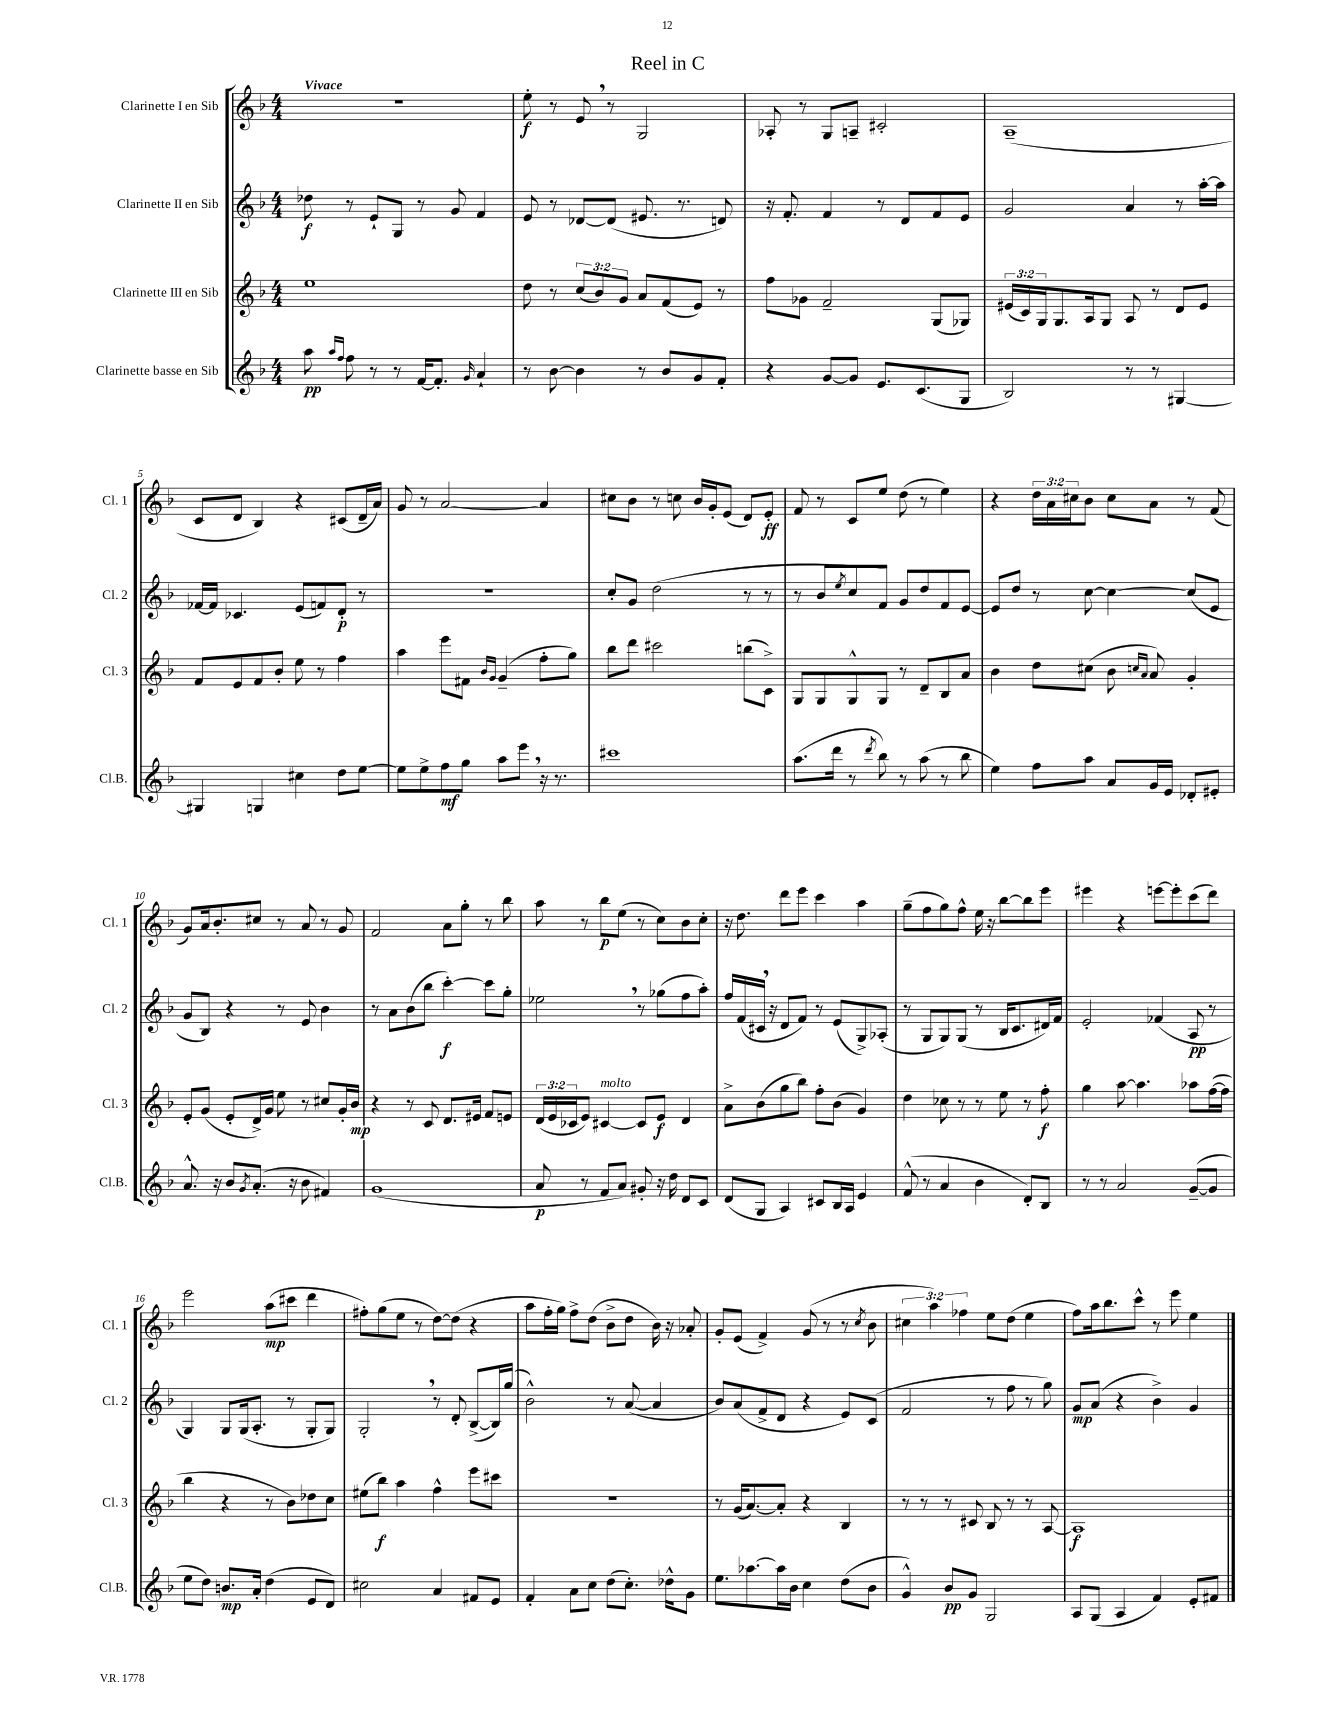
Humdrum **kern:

**kern	**kern	**kern	**kern
*staff4	*staff3	*staff2	*staff1
*clefG2	*clefG2	*clefG2	*clefG2
*k[b-]	*k[b-]	*k[b-]	*k[b-]
*M4/4	*M4/4	*M4/4	*M4/4
8aa	1ee	8dd-	1r
16qqaa	.	.	.
16qqff	.	.	.
8ff	.	8r	.
8r	.	8e`	.
8r	.	8G	.
[16f	.	8r	.
8.f']	.	.	.
.	.	8g	.
16qqg	.	.	.
4a`	.	4f	.
=	=	=	=
8r	8dd	8e	8ee'
[8b-	8r	8r	8r
4b-]	(12cc	[8d-	8e
.	12b-)	.	.
.	.	(8d-]	8r
.	12g	.	.
8r	8a	8.e#	2G
8b-	(8f	.	.
.	.	8.r	.
8g	8e)	.	.
8f'	8r	8d)	.
=	=	=	=
4r	8ff	16r	8A-'
.	.	8.f'	.
.	8g-	.	8r
[8g	2f~	4f	8G
8g]	.	.	8A~
8.e	.	8r	2c#'
.	.	8d	.
(8.c	.	.	.
.	(8G	8f	.
8G	8G-)	8e	.
=	=	=	=
2B-)	(24e#	2g	(1A~
.	24c)	.	.
.	24G	.	.
.	8.G	.	.
.	16A	.	.
.	8G	.	.
8r	8A	4a	.
8r	8r	.	.
[4G#	8d	8r	.
.	8e#	[16aa'	.
.	.	16aa]	.
=	=	=	=
4G#]	8f	[16f-	8c
.	.	16f-]	.
.	8e	4.c-	8d
4G	8f	.	4B-)
.	8b-'	.	.
4cc#	8ee	(8e	4r
.	8r	8f)	.
8dd	4ff	8d'	(8c#
[8ee	.	8r	16d~
.	.	.	16a)
=	=	=	=
8ee]	4aa	1r	8g
8ee^	.	.	8r
8ff	8eee	.	[2a
8gg	8f#	.	.
.	16qqb-	.	.
.	16qqg	.	.
8aa	(4g~	.	.
8eee	.	.	.
16r	8ff'	.	4a]
8.r	.	.	.
.	8gg)	.	.
=	=	=	=
1ccc#	8bb-	8cc'	8cc#
.	8ddd	8g	8b-
.	2ccc#	(2dd	8r
.	.	.	8cc
.	.	.	16b-
.	.	.	16g'
.	.	.	(8e
.	(8bb	8r	8d)
.	8c^)	8r	8e'
=	=	=	=
(8.aa	8G	8r	8f
.	8G	8b-	8r
16ddd	.	.	.
.	.	8qee	.
8r	8G^^	8cc	8c
8qddd	.	.	.
8bb-)	8G	8f)	8ee
8r	8r	8g	(8dd
(8aa	8d~	8dd	8r
8r	8B-	8f	4ee)
8bb-	8a	[8e	.
=	=	=	=
4ee)	4b-	8e]	4r
.	.	8dd	.
8ff	8dd	8r	24dd
.	.	.	24a
.	.	.	24cc#
8aa	(8cc#	[8cc	8b-
8a	8b-	4cc_	8cc#
.	16qqcc	.	.
.	16qqa	.	.
16g	8a)	.	8a
16e	.	.	.
8d-'	4g'	(8cc]	8r
8e#'	.	8e	(8f
=	=	=	=
8.a^^	8e'	8g	8g)
.	(8g	8B-)	16a
16r	.	.	8.b-'
8b-	8e'	4r	.
8qg	.	.	.
(8.a'	16d^)	.	8cc#
.	16g	.	.
.	8ee	8r	8r
16r	.	.	.
8b-	8r	8e	8a
4f#)	8cc#	4b-	8r
.	16g'	.	8g
.	16b-	.	.
=	=	=	=
(1g	4r	8r	2f
.	.	8a	.
.	8r	(8b-	.
.	8c	8bb-	.
.	8.d	[4ccc')	8a
.	.	.	8gg'
.	16e#	.	.
.	8f	8ccc]	8r
.	8e	8gg'	8bb-
=	=	=	=
8a	(24d	2ee-	8aa
.	24e	.	.
.	24c-	.	.
8r	8e)	.	8r
8f	[4c#	.	8bb-
8a)	.	.	(8ee
8g#'	8c#]	8r	8r
16r	8e	(8gg-	8cc)
16dd	.	.	.
8d	4d	8ff	8b-
8c	.	8aa')	8cc'
=	=	=	=
(8d	8a^	16ff	16r
.	.	(16f	8.dd
8G	(8b-	16c#	.
.	.	16r	.
4A)	8gg	8d	8ddd
.	8bb-)	8f)	8eee
8c#	8ff'	8r	4ccc
16B-	(8b-	(8e	.
16A	.	.	.
4e	4g)	8G^)	4aa
.	.	(8A-'	.
=	=	=	=
(8f^^	4dd	8r	(8gg~
8r	.	8G	8ff
4a	8cc-	8G)	8gg)
.	8r	(8G	8ff^^
4b-	8r	8r	16ee
.	.	.	16r
.	8ee	16B-	[8bb-
.	.	8.c	.
8d')	8r	.	8bb-]
8B-	8ff'	16d#)	8eee
.	.	16f	.
=	=	=	=
8r	4gg	2e'	4eee#
8r	.	.	.
2a	[8aa	.	4r
.	4.aa]	.	.
.	.	(4f-	[8eee
.	.	.	8eee']
([8g~	8aa-	8A	(8ccc
8g]	([16ff	8r	8ddd)
.	16ff]	.	.
=	=	=	=
8ee	4bb-	4G)	2eee
8dd)	.	.	.
8.b	4r	8G	.
.	.	(16G	.
16a'	.	8.A'	.
(4dd	8r	.	(8aa
.	8b-)	8r	8ccc#
8e	8dd-	8G'	4ddd
8d)	8cc	8G)	.
=	=	=	=
2cc#	(8ee#	2G'	8ff#')
.	8bb-)	.	(8gg
.	4aa	.	8ee
.	.	.	8r
4a	4ff^^	8r	[8dd)
.	.	8d'	(8dd]
8f#	8eee	([8B-^	4r
8e	8ccc#	16B-])	.
.	.	(16gg	.
=	=	=	=
4f'	1r	2b-^^)	8aa
.	.	.	16ff'
.	.	.	16gg)
8a	.	.	8ff^
8cc	.	.	(8dd
(8dd	.	8r	8b-^
8.cc')	.	([8a	8dd
.	.	4a]	16b-)
16dd-^^	.	.	16r
8g	.	.	8a-'
=	=	=	=
8.ee	8r	8b-)	8g'
.	(16g	(8a	(8e
[8.aa-	[8.a)	.	.
.	.	8f^	4f^)
16aa-]	8a']	8d	.
16b-	.	.	.
4cc	4r	4r	(8g
.	.	.	8r
(8dd	4B-	8e)	8r
.	.	.	8qcc
8b-	.	(8c	8b-
=	=	=	=
4g^^)	8r	2f	6cc#
.	8r	.	.
.	.	.	6aa)
8b-	8r	.	.
.	.	.	6ff-
8g	8c#	.	.
2G	8B-	8r	8ee
.	8r	8ff	(8dd
.	8r	8r	4ee
.	[8A	8gg)	.
=	=	=	=
8A	1A]	8g	8ff)
(8G	.	(8a	16aa
.	.	.	8.bb-
4A	.	4r	.
.	.	.	8ccc^^
4f)	.	4b-^)	8r
.	.	.	8eee
8e'	.	4g	4ee
8f#	.	.	.
==	==	==	==
*-	*-	*-	*-
